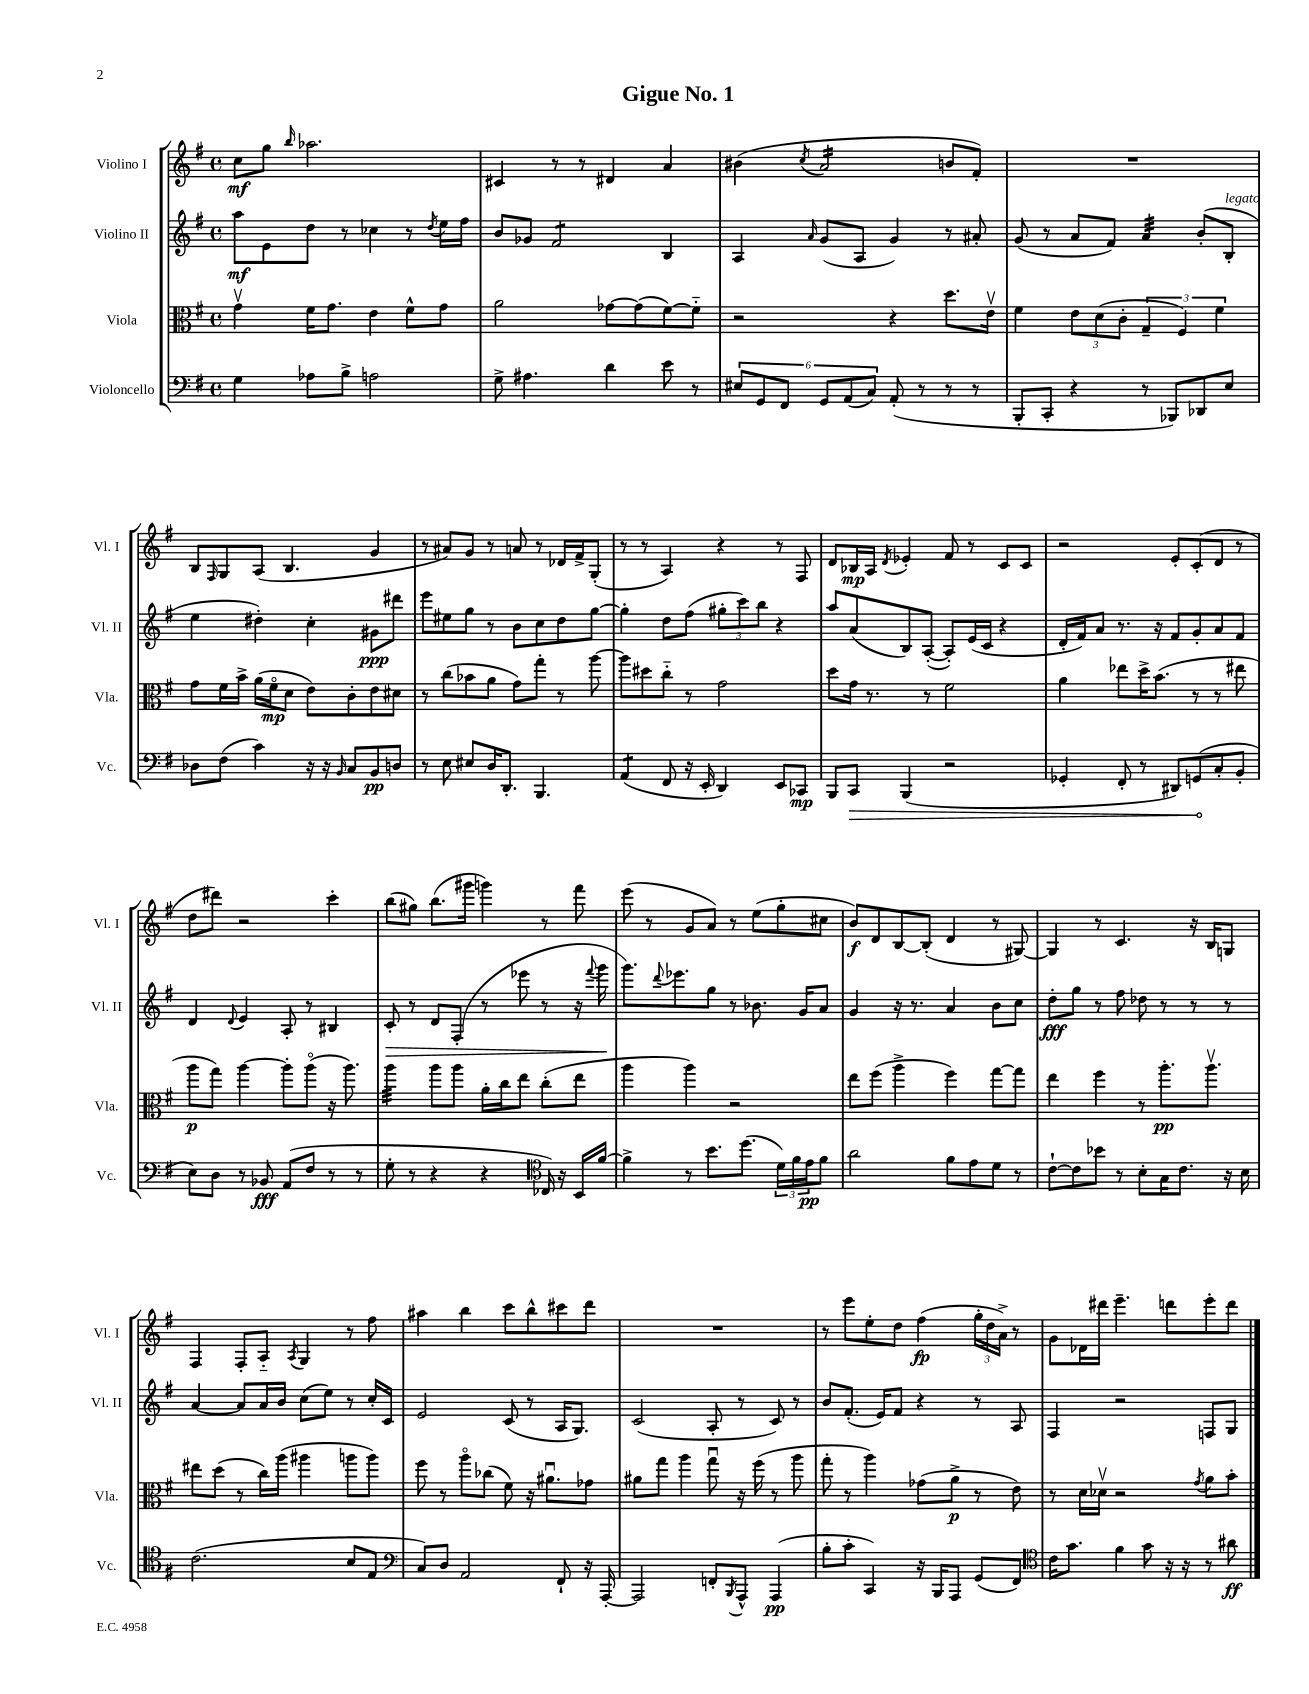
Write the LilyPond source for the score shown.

\header { title = "Gigue No. 1" }
<<
\new StaffGroup <<
\new Staff = "s0" \with { instrumentName = "Violino I" shortInstrumentName = "Vl. I" } {
    \clef treble \key g \major \defaultTimeSignature \time 4/4
    c''8\mf g''8 \grace { b''16 } aes''2. |
    cis'4 r8 r8 dis'4 a'4 |
    bis'4( \acciaccatura { c''8 } a'2:16 b'8 fis'8-.) |
    R1 |
    b8 \grace { fis16 } g8 a8( b4. g'4 |
    r8 ais'8) g'8 r8 a'8 r8 des'16 fis'16-> g8-.( |
    r8 r8 a4) r4 r8 fis8 |
    d'8 bes16\mp a16 \acciaccatura { d'8 } ees'4-. fis'8 r8 c'8 c'8 |
    r2 e'8-. c'8-.( d'8 r8 |
    d''8 dis'''8) r2 c'''4-. |
    b''8( gis''8) b''8.( gis'''16 g'''4) r8 fis'''8 |
    e'''8( r8 g'8 a'8) r8 e''8( g''8-. cis''8 |
    b'8\f) d'8 b8~ b8-.( d'4 r8 gis8~) |
    gis4 r8 c'4. r16 b16 g8 |
    fis4 fis8-. a8-_ \acciaccatura { a8 } g4 r8 fis''8 |
    ais''4 b''4 c'''8 b''8-^ cis'''8 d'''8 |
    R1 |
    r8 e'''8 e''8-. d''8 fis''4\fp( \tuplet 3/2 { g''16-. d''16 a'16->) } r8 |
    g'8 des'16 dis'''16 e'''4.-- d'''8 e'''8-. d'''8 \bar "|." |
}
\new Staff = "s1" \with { instrumentName = "Violino II" shortInstrumentName = "Vl. II" } {
    \clef treble \key g \major \defaultTimeSignature \time 4/4
    a''8\mf e'8 d''8 r8 ces''4 r8 \acciaccatura { d''8 } e''16 fis''16 |
    b'8 ges'8 fis'2:8 b4 |
    a4 \grace { a'16 } g'8( a8 g'4) r8 ais'8-. |
    g'8( r8 a'8 fis'8) a'4:32 b'8-.( b8-.^\markup { \italic "legato" } |
    e''4 dis''4-.) c''4-. gis'8\ppp dis'''8 |
    e'''8 eis''8 g''8 r8 b'8 c''8 d''8 g''8~ |
    g''4-. d''8 fis''8( \tuplet 3/2 { gis''8-. c'''8) b''8 } r4 |
    a''8 a'8( b8) a8~-.( a8-.) e'16( c'16 r4 |
    d'16-. fis'16) a'8 r8. r16 fis'8 g'8-. a'8 fis'8 |
    d'4 \appoggiatura { d'8 } e'4 a8-. r8 bis4 |
    c'8-.\> r8 d'8 fis8-.( r8 ees'''8 r8 r16 \appoggiatura { fis'''8 } g'''16\! |
    g'''8.) \appoggiatura { d'''8 } ees'''8. g''8 r8 bes'8. g'16 a'8 |
    g'4 r16 r8. a'4 b'8 c''8 |
    d''8-.\fff g''8 r8 fis''8 des''8 r8 r8 r8 |
    a'4~ a'8 a'16 b'16 c''8( e''8) r8 c''16-. c'16 |
    e'2 c'8( r8 a16 g8.) |
    c'2( a8-. r8 c'8) r8 |
    b'8 fis'8.-.( e'16) fis'8 r4 r8 a8 |
    fis4 r2 f8 g8 \bar "|." |
}
\new Staff = "s2" \with { instrumentName = "Viola" shortInstrumentName = "Vla." } {
    \clef alto \key g \major \defaultTimeSignature \time 4/4
    g'4\upbow fis'16 g'8. e'4 fis'8-^ g'8 |
    a'2 ges'8~ ges'8( fis'8~) fis'8-_ |
    r2 r4 d''8. e'16\upbow |
    fis'4 \tuplet 3/2 { e'8 d'8( c'8-. } \tuplet 3/2 { g4-- fis4) fis'4 } |
    g'8 fis'16 b'16-> a'16( fis'16\flageolet\mp d'8 e'8) c'8-. e'8 dis'8 |
    r8 c''8( bes'8 a'8 g'8) g''8-. r8 a''8~ |
    a''8 dis''8 c''8-_ r8 g'2 |
    d''8 g'16 r8. r8 fis'2 |
    a'4 ees''8 d''16-> b'8.( r8 r8 eis''8 |
    a''8\p g''8) a''4~ a''8-. a''8\flageolet( r16 a''8.) |
    a''4:32 a''8 a''8 a'16-. c''16 e''8 c''8-.( e''8 |
    a''4 a''4) r2 |
    e''8 fis''8( a''4-> fis''4) g''8~ g''8 |
    e''4 fis''4 r8 a''8.-.\pp a''8.\upbow |
    eis''8 d''8( r8 c''16) a''16( ais''4 a''8 a''8) |
    fis''8 r8 a''8\flageolet ces''8( fis'8) r16 ais'8.\downbow ges'8 |
    ais'8 g''8 a''4 g''8\downbow r16 fis''16( r8 a''8 |
    g''8-. r8 a''4) ges'8( a'8->\p r8 e'8) |
    r8 d'16 des'16\upbow r2 \acciaccatura { g'8 } a'8 b'8-. \bar "|." |
}
\new Staff = "s3" \with { instrumentName = "Violoncello" shortInstrumentName = "Vc." } {
    \clef bass \key g \major \defaultTimeSignature \time 4/4
    g4 aes8 b8-> a2 |
    g8-> ais4. d'4 e'8 r8 |
    \tuplet 6/4 { eis8 g,8 fis,8 g,8 a,8( c8) } a,8-.( r8 r8 r8 |
    b,,8-. c,8-. r4 r8 bes,,8) des,8 e8 |
    des8 fis8( c'4) r16 r16 \grace { b,16 } c8 b,8\pp d8 |
    r8 e8 eis8 d16 d,8.-. b,,4. |
    a,4:8( fis,8 r16 e,16-. d,4) e,8 ces,8\mp |
    b,,8 \once \override Hairpin.circled-tip = ##t c,8\> b,,4( r2 |
    ges,4-. fis,8-. r8 dis,8) g,8\!( c8-. b,8-. |
    e8) d8 r8 bes,8\fff a,8( fis8 r8 r8 |
    g8-. r8 r4 r4 \clef tenor ces16) r16 b,16 fis'16~ |
    fis'4-> r8 b'8. d''8.( \tuplet 3/2 { d'16) fis'16 e'16\pp } fis'8 |
    a'2 fis'8 e'8 d'8 r8 |
    c'8~-! c'8 bes'8 r8 b8-. g16 c'8. r16 b16 |
    c'2.( b8 e8 |
    \clef bass c8) d8 a,2 fis,8-! r16 a,,16~-. |
    a,,2 f,8-. \acciaccatura { b,,8 } a,,8-^ a,,4\pp( |
    b8-. c'8-. c,4) r16 b,,16 a,,8 g,8( fis,8) |
    \clef tenor c'16 g'8. fis'4 g'8 r16 r16 r8 ais'8\ff \bar "|." |
}
>>
>>
\layout { \context { \Score \remove "Bar_number_engraver" } }
